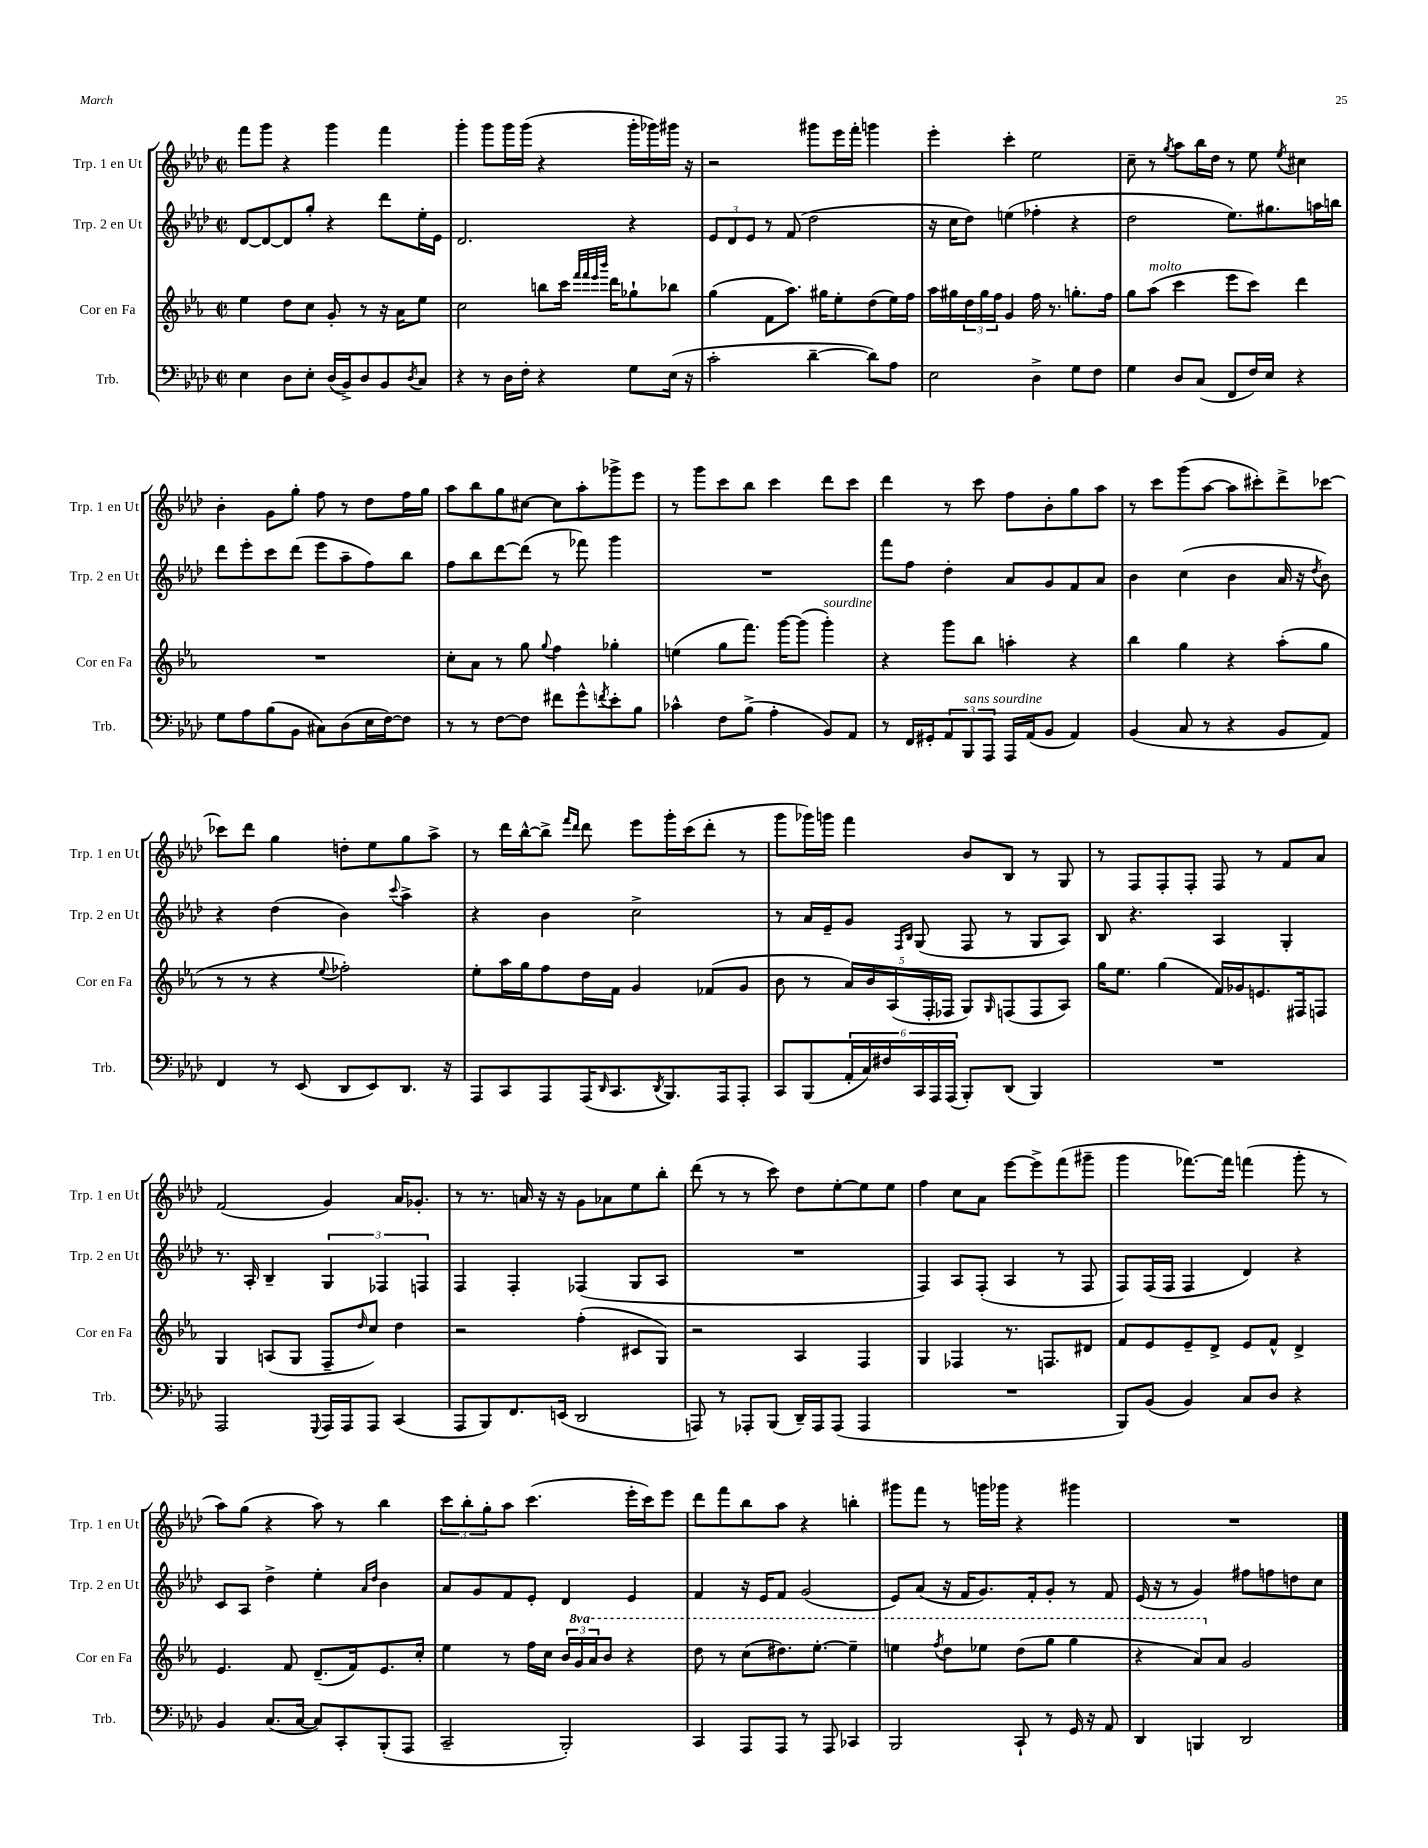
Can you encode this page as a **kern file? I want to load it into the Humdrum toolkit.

**kern	**kern	**kern	**kern
*staff4	*staff3	*staff2	*staff1
*clefF4	*clefG2	*clefG2	*clefG2
*k[b-e-a-d-]	*k[b-e-a-]	*k[b-e-a-d-]	*k[b-e-a-d-]
*M2/2	*M2/2	*M2/2	*M2/2
*met(c|)	*met(c|)	*met(c|)	*met(c|)
4E-\	4ee-\	[8d-/L	8fff\L
.	.	8d-/_	8ggg\J
8D-\L	8dd\L	8d-/]	4r
8E-'\J	8cc\J	8gg'/J	.
(16D-/LL	8g'/	4r	4ggg\
16BB-^/J)	.	.	.
8D-/	8r	.	.
8BB-/	16r	8ddd-\L	4fff\
.	16a-\LK	.	.
8qD-/	.	.	.
8C/J	8ee-\J	16ee-'\L	.
.	.	16e-\JJ	.
=	=	=	=
4r	2cc\	2.d-/	4ggg'\
8r	.	.	8ggg\L
16D-\LL	.	.	16ggg\L
16F'\JJ	.	.	(16ggg\JJ
4r	8bb\L	.	4r
.	16ccc\Jk	.	.
.	32qqfff/LLL	.	.
.	32qqfff/	.	.
.	32qqeee-/	.	.
.	32qqbbb-/JJJ	.	.
.	16ddd\LK	.	.
8G\L	8gg-`\	4r	16ggg'\LL
.	.	.	16ggg-\)
(16E-\Jk	8bb-\J	.	16ggg#\JJ
16r	.	.	16r
=	=	=	=
2c'\	(4gg\	12e-/L	2r
.	.	12d-/	.
.	.	12e-/J	.
.	8f\L	8r	.
.	8.aa-\J)	(8f/	.
[4d-~\	.	2dd-\	8ggg#\L
.	16gg#\LK	.	.
.	8ee-'\	.	16eee-\L
.	.	.	16fff'\JJ
8d-\]L)	(8dd\	.	4ggg\
8A-\J	16ee-\L)	.	.
.	16ff\JJ	.	.
=	=	=	=
2E-\	16aa-\LL	16r	4eee-'\
.	16gg#\	16cc\LK	.
.	24dd\	8dd-\J)	.
.	24gg#\	.	.
.	24ff\JJ	.	.
.	4g/	(4ee\	4ccc'\
4D-^\	16ff\	4ff-'\	2ee-\
.	8.r	.	.
8G\L	8.gg'\L	4r	.
8F\J	.	.	.
.	16ff\Jk	.	.
=	=	=	=
4G\	8gg\L	2dd-\	8cc~\
.	(8aa-\J	.	8r
.	.	.	8qgg/
8D-/L	4ccc\	.	8aa-\L
(8C/J	.	.	16bb-\L
.	.	.	16dd-\JJ
8FF/L	8eee-\L	8.ee-\L)	8r
16F/L)	8ccc\J)	.	8ee-\
16E-/JJ	.	8.gg#\	.
.	.	.	8qee-/
4r	4ddd\	.	4cc#\
.	.	16aa\L	.
.	.	16bb\JJ	.
=	=	=	=
8G\L	1r	8ddd-\L	4b-'\
8A-\	.	8eee-'\	.
(8B-\	.	8ccc\	8g\L
8BB-\J	.	(8ddd-\J	8gg'\J
8C#\L)	.	8eee-\L	8ff\
(8D-\	.	8aa-~\	8r
16E-\L	.	8ff\)	8dd-\L
[16F\J)	.	.	.
8F\]J	.	8bb-\J	16ff\L
.	.	.	16gg\JJ
=	=	=	=
8r	8cc'\L	8ff\L	8aa-\L
8r	8a-\J	8bb-\	8bb-\
[8F\L	8r	[8ddd-\	8gg\
8F\]J	8gg\	(8ddd-\]J	[8cc#\J
.	8qqgg/	.	.
8f#\L	4ff\	8r	8cc#\]L
8g^^\	.	8fff-\)	8aa-'\
8qf/	.	.	.
8e-'\	4gg-'\	4ggg\	8ggg-^\
8B-\J	.	.	8eee-\J
=	=	=	=
4c-^^\	(4ee\	1r	8r
.	.	.	8ggg\L
8F\L	8gg\L	.	8ccc\
(8B-^\J	8.fff\J)	.	8bb-\J
4A-'\	.	.	4ccc\
.	[16ggg\LK	.	.
.	(8ggg\]J	.	.
8BB-/L)	4ggg'\)	.	8ddd-\L
8AA-/J	.	.	8ccc\J
=	=	=	=
8r	4r	8fff\L	4ddd-\
16FF/LL	.	8ff\J	.
16GG#'/J	.	.	.
12AA-/	8ggg\L	4dd-'\	8r
12BBB-/	.	.	.
.	8bb-\J	.	8ccc\
12AAA-/J	.	.	.
16AAA-/LL	4aa'\	8a-/L	8ff\L
(16AA-/J	.	.	.
8BB-/J	.	8g/	8b-'\
4AA-/)	4r	8f/	8gg\
.	.	8a-/J	8aa-\J
=	=	=	=
(4BB-/	4bb-\	4b-\	8r
.	.	.	8ccc\L
8C/	4gg\	(4cc\	(8ggg\
8r	.	.	[8aa-\J
4r	4r	4b-\	8aa-\]L
.	.	.	8ccc#'\)
8BB-/L	(8aa-'\L	16a-/	8ddd-^\
.	.	16r	.
.	.	8qdd-/	.
8AA-/J)	8gg\J	8b-\)	[8ccc-\J
=	=	=	=
4FF/	8r	4r	8ccc-\]L
.	8r	.	8ddd-\J
8r	4r	(4dd-\	4gg\
(8EE-/	.	.	.
.	8qqee-/	.	.
8DD-/L	2ff-'\)	4b-\)	8dd'\L
8EE-/)	.	.	8ee-\
.	.	8qqccc/	.
8.DD-/J	.	4aa-^\	8gg\
.	.	.	8aa-^\J
16r	.	.	.
=	=	=	=
8AAA-/L	8ee-'\L	4r	8r
8CC/	16aa-\L	.	16ddd-\LL
.	16gg\J	.	[16bb-^^\J
8AAA-/	8ff\	4b-\	8bb-^\]J
.	.	.	16qqfff/LL
.	.	.	16qqddd-/JJ
(16AAA-/K	16dd\L	.	8ddd-\
16qqDD-/	.	.	.
8.CC/	16f\JJ	.	.
.	4g/	2cc^\	8eee-\L
8qDD-/	.	.	.
8.BBB-/)	.	.	16ggg'\L
.	.	.	(16ccc\J
.	(8f-/L	.	8ddd-'\J
16AAA-/k	.	.	.
8AAA-'/J	8g/J	.	8r
=	=	=	=
8CC/L	8b-\	8r	8ggg\L
(8BBB-/	8r	16a-/LL	16ggg-\L)
.	.	16e-~/J	16ggg\JJ
24AA-'/L	20a-/LL)	8g/J	4fff\
24C/)	.	.	.
.	20b-/	.	.
24F#/	.	.	.
.	(20A-/	.	.
.	.	16qqF/LL	.
.	.	16qqB-/JJ	.
24CC/	.	(8G/	.
.	20F'/	.	.
24AAA-/	.	.	.
.	20F-/JJ	.	.
(24AAA-/JJ	.	.	.
8BBB-'/L)	8G/L)	8F/	8b-/L
.	16qqG/	.	.
(8DD-/J	(8F/	8r	8B-/J
4BBB-/)	8F/	8G/L	8r
.	8A-/J)	8A-/J)	8G/
=	=	=	=
1r	16gg\LK	8B-/	8r
.	8.ee-\J	.	.
.	.	4.r	8F/L
.	(4gg\	.	8F'/
.	.	.	8F'/J
.	16f/LL)	4A-/	8F/
.	16g-/J	.	.
.	8.e/	.	8r
.	.	4G'/	8f/L
.	16F#/k	.	.
.	8F/J	.	8a-/J
=	=	=	=
2AAA-/	4G/	8.r	(2f/
.	.	16A-'/	.
.	(8A/L	4B-~/	.
.	8G/J	.	.
8qqGGG/	.	.	.
16AAA-/LL	8F~/L	6G/	4g/)
16AAA-/J	.	.	.
.	16qqdd/	.	.
8AAA-/J	8cc/J)	.	.
.	.	6F-/	.
(4CC/	4dd\	.	16a-/LK
.	.	.	8.g-'/J
.	.	6F/	.
=	=	=	=
8AAA-/L	2r	4F/	8r
8BBB-/)	.	.	8.r
8.FF/	.	4F'/	.
.	.	.	16a/
.	.	.	16r
(16EE/Jk	.	.	16r
2DD-/	(4ff'\	(4F-/	8g\L
.	.	.	8a-\
.	8c#/L	8G/L	8ee-\
.	8G/J)	8A-/J	8bb-'\J
=	=	=	=
8AAA/)	2r	1r	(8ddd-\
8r	.	.	8r
8AAA-'/L	.	.	8r
(8BBB-/J	.	.	8ccc\)
16DD-~/LL)	4A-/	.	8dd-\L
16AAA-/J	.	.	.
(8AAA-/J	.	.	[8ee-'\
4AAA-/	4F/	.	8ee-\]
.	.	.	8ee-\J
=	=	=	=
1r	4G/	4F/)	4ff\
.	4F-/	8A-/L	8cc\L
.	.	(8F'/J	8a-\J
.	8.r	4A-/	[8eee-\L
.	.	.	8eee-^\]
.	8.F/L	.	.
.	.	8r	(8fff\
.	8d#/J	8F/	8ggg#~\J
=	=	=	=
8BBB-/L)	8f/L	8F/L)	4ggg\
(8BB-/J	8e-/	(16F/L	.
.	.	16F/JJ	.
4BB-/)	8e-~/	4F/	[8.fff-\L)
.	8d^/J	.	.
.	.	.	16fff-\]Jk
8C/L	8e-/L	4d-/)	(4fff\
8D-/J	8f^^/J	.	.
4r	4d^/	4r	8ggg'\
.	.	.	8r
=	=	=	=
4BB-/	4.e-/	8c/L	8aa-\L)
.	.	8A-/J	(8gg\J
(8.C/L	.	4dd-^\	4r
.	8f/	.	.
[16C/Jk	.	.	.
8C/]L)	(8.d~/L	4ee-'\	8aa-\)
8CC'/	.	.	8r
.	16f/k)	.	.
.	.	16qqa-/LL	.
.	.	16qqdd-/JJ	.
(8BBB-'/	8.e-/	4b-\	4bb-\
8AAA-/J	.	.	.
.	16cc'/Jk	.	.
=	=	=	=
2CC~/	4ee-\	8a-/L	12ccc\L
.	.	.	12bb-'\
.	.	8g/	.
.	.	.	12gg'\
.	8r	8f/	8aa-\J
.	16ff\LL	8e-'/J	(4.ccc\
.	16cc\JJ	.	.
2BBB-'/)	24b-/LL	4d-/	.
.	24gg/	.	.
.	24aa-/J	.	.
.	8bb-/J	.	.
.	4r	4e-/	16eee-'\LL
.	.	.	16ccc\J)
.	.	.	8eee-\J
=	=	=	=
4CC/	8ddd\	4f/	8ddd-\L
.	8r	.	8fff\
8AAA-/L	(8ccc\L	16r	8bb-\
.	.	16e-/LK	.
8AAA-/J	8.ddd#\)	8f/J	8aa-\J
8r	.	(2g/	4r
.	[8.eee-'\J	.	.
8AAA-/	.	.	.
4CC-/	4eee-~\]	.	4bb'\
=	=	=	=
2BBB-/	4eee\	8e-/L)	8ggg#\L
.	.	(8a-/J	8fff\J
.	8qfff/	.	.
.	8ddd\L	16r	8r
.	.	16f/LK	.
.	8eee-\J	8.g/)	16ggg\LL
.	.	.	16ggg-\JJ
8CC`/	(8ddd\L	.	4r
.	.	16f'/k	.
8r	8ggg\J	8g'/J	.
16GG/	4ggg\	8r	4ggg#\
16r	.	.	.
8AA-/	.	8f/	.
=	=	=	=
4DD-/	4r	(16e-/	1r
.	.	16r	.
.	.	8r	.
4BBB/	8aa-/L)	4g/)	.
.	8a-/J	.	.
2DD-/	2g/	8ff#\L	.
.	.	8ff\	.
.	.	8dd\	.
.	.	8cc\J	.
==	==	==	==
*-	*-	*-	*-
